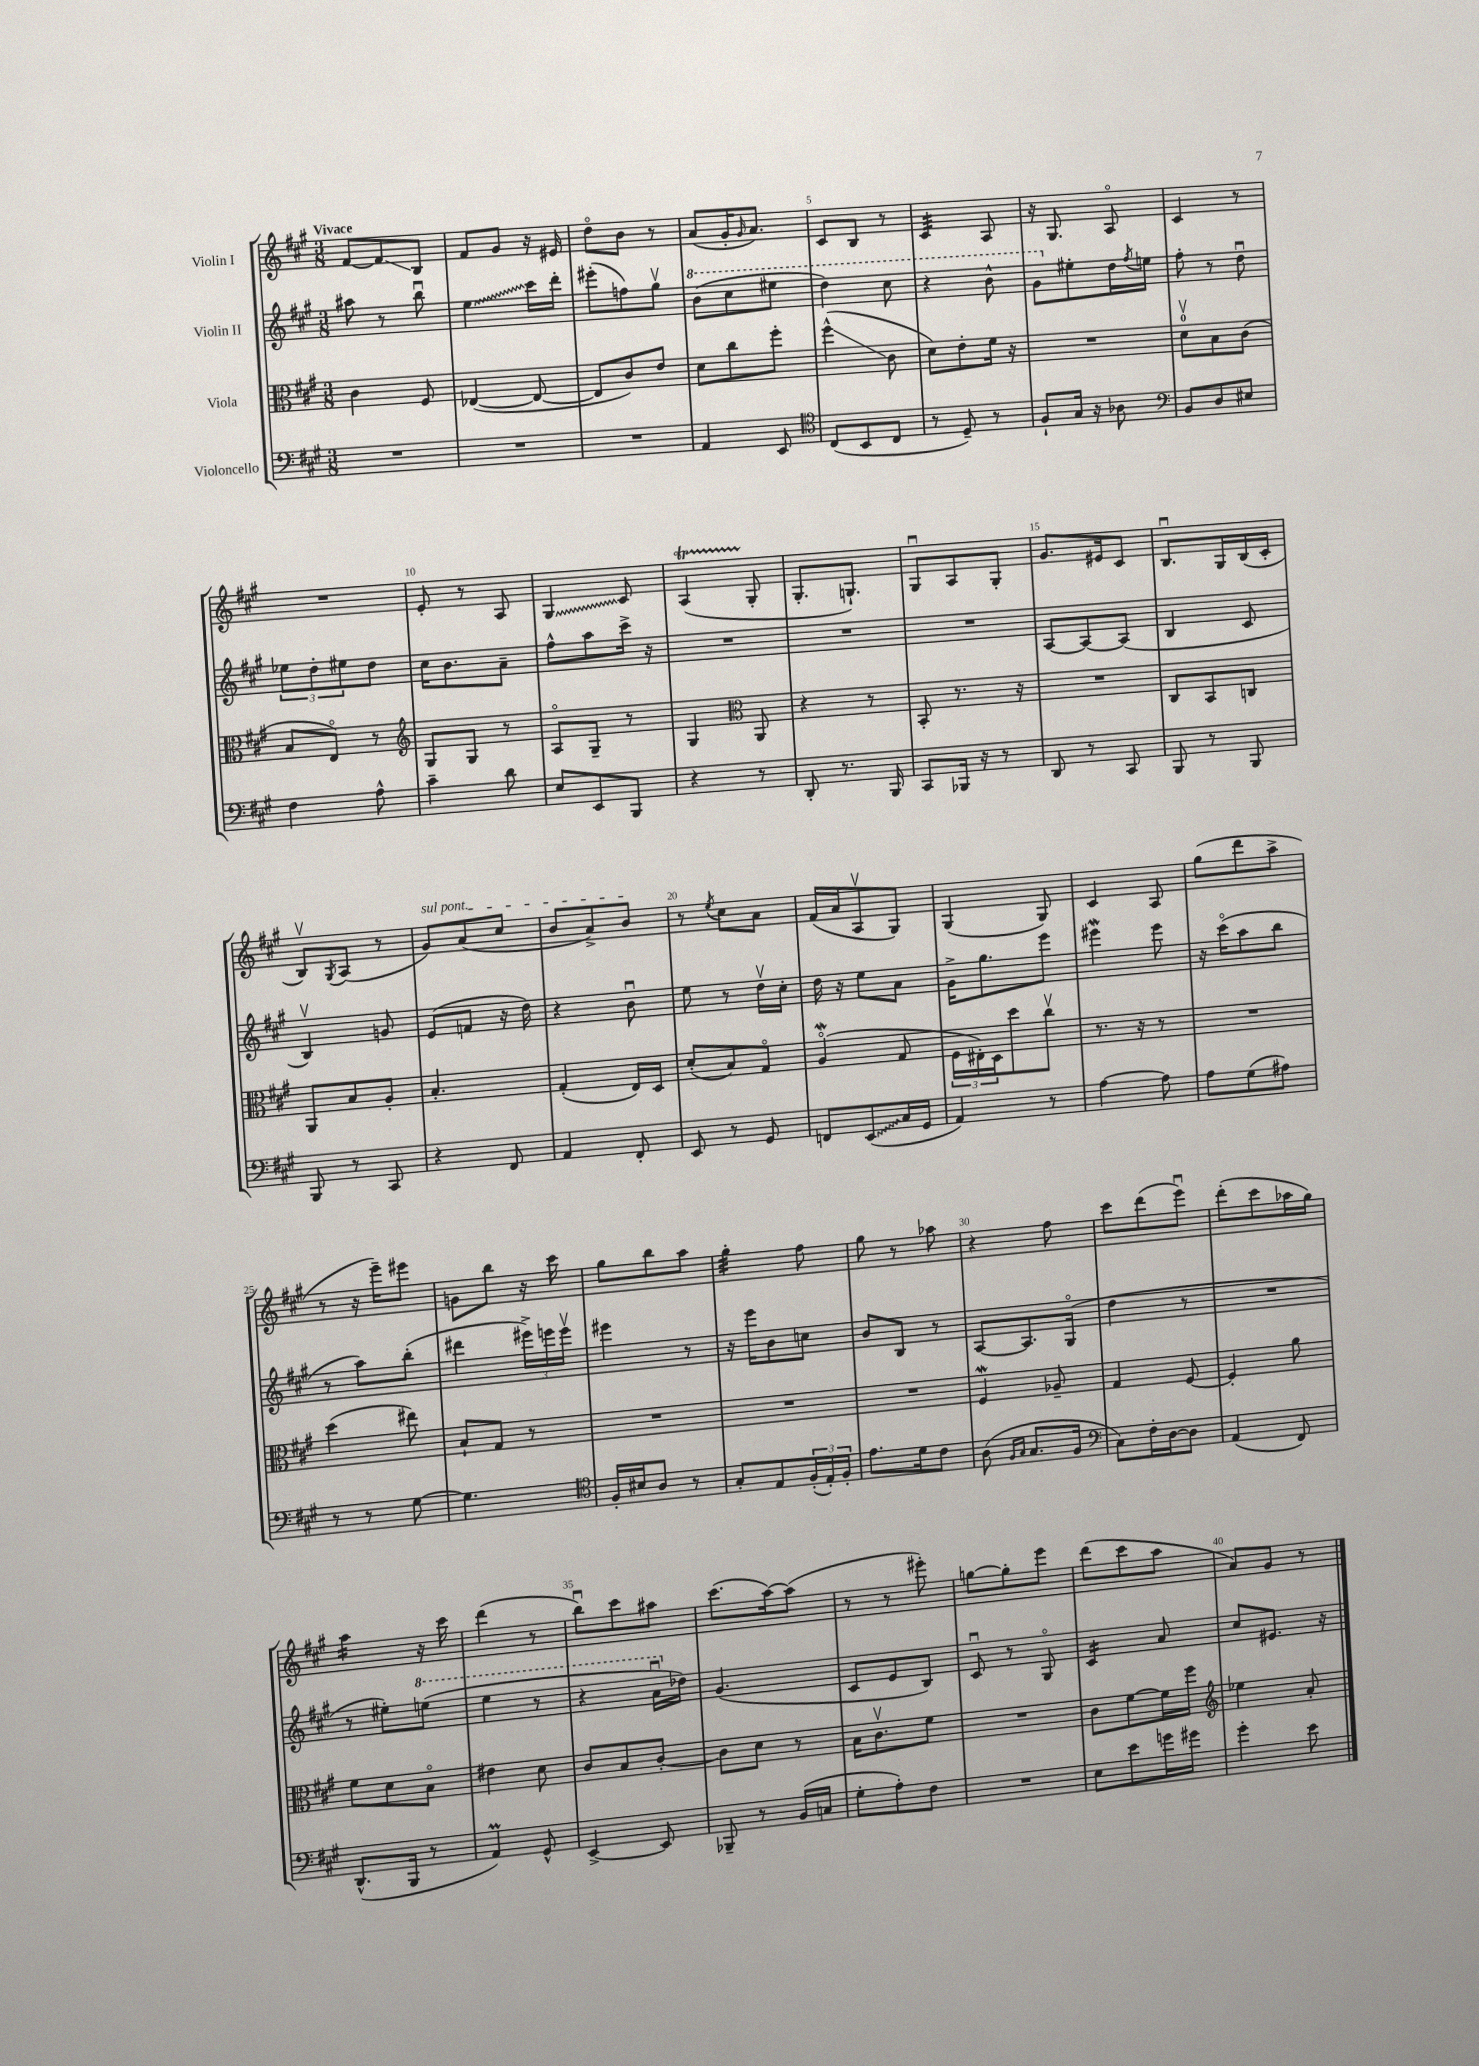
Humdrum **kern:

**kern	**kern	**kern	**kern
*staff4	*staff3	*staff2	*staff1
*clefF4	*clefC3	*clefG2	*clefG2
*k[f#c#g#]	*k[f#c#g#]	*k[f#c#g#]	*k[f#c#g#]
*M3/8	*M3/8	*M3/8	*M3/8
4.r	4c#\	8aa#\	[8f#/L
.	.	8r	8f#/]
.	8F#/	8bbu\	8B/J
=	=	=	=
4.r	([4E-/	4ee\	8f#/L
.	.	.	8g#/J
.	8E-/_	16ccc#\LL	16r
.	.	16ddd'\JJ	16e#/
=	=	=	=
4.r	8E-/]L	(8eee#'\L	8ddo\L
.	8c#/)	8ff\)	8b\J
.	8e/J	8gg#v\J	8r
=	=	=	=
4AA/	8d\L	(8bb\L	(8a/L
.	8cc#\	8ccc#\	16g#'/K
.	.	.	16qqg#/
.	.	.	8.a/J)
8EE/	8ff#'\J	8eee#\J	.
=	=	=	=
*clefC4	*	*	*
(8C#/L	(4ff#^^\	4ddd\)	8c#/L
8BB/	.	.	8B/J
8C#/J	8c#\	8ccc#\	8r
=	=	=	=
8r	8d\L)	4r	4c#/
8D~/)	8e'\	.	.
8r	16f#\Jk	8bb^^\	8A/
.	16r	.	.
=	=	=	=
8F#`/L	4.r	8gg#\L	16r
.	.	.	8.G#/
16G#/Jk	.	8ee#'\	.
16r	.	.	.
8A-\	.	16dd\L	8Ao/
.	.	8qff#/	.
.	.	16ee\JJ	.
=	=	=	=
*clefF4	*	*	*
8BB/L	8dv\L	8ff#'\	4c#/
8D/	8B\	8r	.
8E#/J	(8c#\J	8ddu\	8r
=	=	=	=
4F#\	8B/L	12ee-\L	4.r
.	.	12dd'\	.
.	8Eo/J)	.	.
.	.	12ee#\	.
8A^^\	8r	8dd\J	.
=	=	=	=
*	*clefG2	*	*
4c#~\	8G#/L	16cc#\LK	8e'/
.	.	8.b\	.
.	8G#/J	.	8r
8d\	8r	8a~\J	8A/
=	=	=	=
8E/L	8Ao/L	8ff#^^\L	4G#/
8EE/	8G#~/J	8aa\	.
8BBB/J	8r	16ccc#^\Jk	8c#/
.	.	16r	.
=	=	=	=
4r	4G#/	4.r	(4A/
*	*clefC3	*	*
8r	8AA/	.	8G#'/
=	=	=	=
8DD'/	4r	4.r	8.G#'/L
8.r	.	.	.
.	.	.	8.G`/J)
.	8r	.	.
16BBB/	.	.	.
=	=	=	=
8CC#/L	8BB'/	4.r	8G#u/L
16BBB-/Jk	8.r	.	8A/
16r	.	.	.
8r	.	.	8G#'/J
.	16r	.	.
=	=	=	=
8DD/	4.r	[8A/L	8.g#/L
8r	.	8A/_	.
.	.	.	16e#/k
8CC#/	.	(8A/]J	8c#/J
=	=	=	=
8BBB/	8C#/L	4B/	8.Bu/L
8r	8BB/	.	.
.	.	.	16G#/L
8BBB/	8C/J	8c#/	(16B/
.	.	.	16c#'/JJ
=	=	=	=
8BBB/	8AA/L	4Bv/)	8Bv/L)
.	.	.	8qG#/
8r	8B/	.	(8A/J
8CC#/	8A'/J	8g/	8r
=	=	=	=
4r	4.B'/	(8e/L	8g#/L)
.	.	8f/J	(8a/
8FF#/	.	16r	8cc#/J
.	.	16dd\)	.
=	=	=	=
4AA/	(4G#'/	4r	8b/L
.	.	.	8a^/)
8FF#'/	16E/LL)	8bu\	8b/J
.	16D/JJ	.	.
=	=	=	=
8EE/	(8d'/L	8ee\	8r
.	.	.	8qee/
8r	8B/)	8r	8cc#\L
8GG#/	8G#o/J	16ddv\LL	8a\J
.	.	16cc#'\JJ	.
=	=	=	=
8FF/L	(4Ao/	16dd\	(16f#/LL
.	.	16r	16a/J
(8EE/	.	8ee\L	8Av/
16C#/L	8G#/	8a\J	8G#/J)
16GG#/JJ	.	.	.
=	=	=	=
4AA/)	24F#\LL	16g#^\LK	(4G#/
.	24E#'\)	.	.
.	.	8.gg#\	.
.	24D\J	.	.
.	8dd\	.	.
8r	8cc#v\J	8eee\J	8G#/)
=	=	=	=
[4A\	8.r	4eee#\	4c#/
.	16r	.	.
8A\]	8r	8eee#\	8A/
=	=	=	=
8A\L	4.r	16r	(8gg#\L
.	.	(16ccc#o\LK	.
(8G#\	.	8aa\	8ddd\
8A#\J)	.	8bb\J	8aa^\J
=	=	=	=
8r	(4dd\	8r	8r
8r	.	8aa\L)	16r
.	.	.	16eee~\LK)
[8G#\	8ee#\)	(8bb'\J	8eee#\J
=	=	=	=
4.G#\]	8B`/L	4ddd#\	8g\L
.	8G#/J	.	8bb\J
.	8r	24eee#^\LL)	16r
.	.	24eee\	.
.	.	.	16ccc#\
.	.	24eeev\JJ	.
=	=	=	=
*clefC4	*	*	*
16F#'/LL	4.r	4eee#\	8gg#\L
16B#/J	.	.	.
8A/J	.	.	8bb\
8r	.	8r	8aa\J
=	=	=	=
8G#'/L	4.r	16r	4gg#'\
.	.	16eee\LK	.
8E/	.	8b\	.
(24F#'/L	.	8cc\J	8ff#\
24E'/)	.	.	.
24F#'/JJ	.	.	.
=	=	=	=
8.e\L	4.r	8b/L	8gg#\
.	.	8B/J	8r
16d\k	.	.	.
8c#\J	.	8r	8aa-\
=	=	=	=
(8A\	4F#/	[8A/L	4r
16qqF#/LL	.	.	.
16qqG#/JJ	.	.	.
8.G#/L	.	8.A/]	.
.	8A-~/	.	8ff#\
16F#/Jk	.	(16G#o/Jk	.
=	=	=	=
*clefF4	*	*	*
8C#\L)	4G#/	4dd\	8ccc#\L
16F#'\L	.	.	(8ddd\
[16D\J	.	.	.
8D\]J	[8F#/	8r	8eeeu\J)
=	=	=	=
(4AA/	4F#'/]	4.r	(8ddd'\L
.	.	.	8ccc#\
8FF#/)	8a\	.	16aa-\L
.	.	.	16gg#\JJ)
=	=	=	=
(8.DD^^/L	8f#\L	8r	4aa\
.	8d\	8ee#'\L)	.
16BBB/Jk	.	.	.
8r	8Bo\J	(8eee\J	16r
.	.	.	16ccc#\
=	=	=	=
4AA/)	4e#\	4eee\	(4ddd\
8GG#^^/	8d\	8r	8r
=	=	=	=
[4EE^/	8c#/L	4r	8bbu\L)
.	8B/	.	8ccc#\
8EE/]	[8c#'/J	16aau\LL	8aa#\J
.	.	16dd-\JJ)	.
=	=	=	=
8BBB-~/	8c#\]L	(4.g#/	(8.ccc#\L
8r	8d\J	.	.
.	.	.	[16aa\k)
(16BB/LL	8r	.	(8aa\]J
16C/JJ	.	.	.
=	=	=	=
8G#'\L	16B\LK	8c#/L	8r
.	8.c#v\	.	.
8A'\)	.	8e/	8r
8F#\J	8f#\J	8B/J)	8eee#'\)
=	=	=	=
4.r	4.r	8c#u/	[8gg\L
.	.	8r	8gg'\]
.	.	8G#o/	8eee\J
=	=	=	=
8E\L	8c#\L	4c#/	(8ddd\L
8e\	[8f#\	.	8ccc#\
16g\L	16f#\]L	8a/	8aa\J
16g#\JJ	16ff#\JJ	.	.
=	=	=	=
*	*clefG2	*	*
4g#'\	4ee-\	8cc#/L	8a/L)
.	.	8.e#/J	8g#/J
8e\	8a'/	.	8r
.	.	16r	.
==	==	==	==
*-	*-	*-	*-
